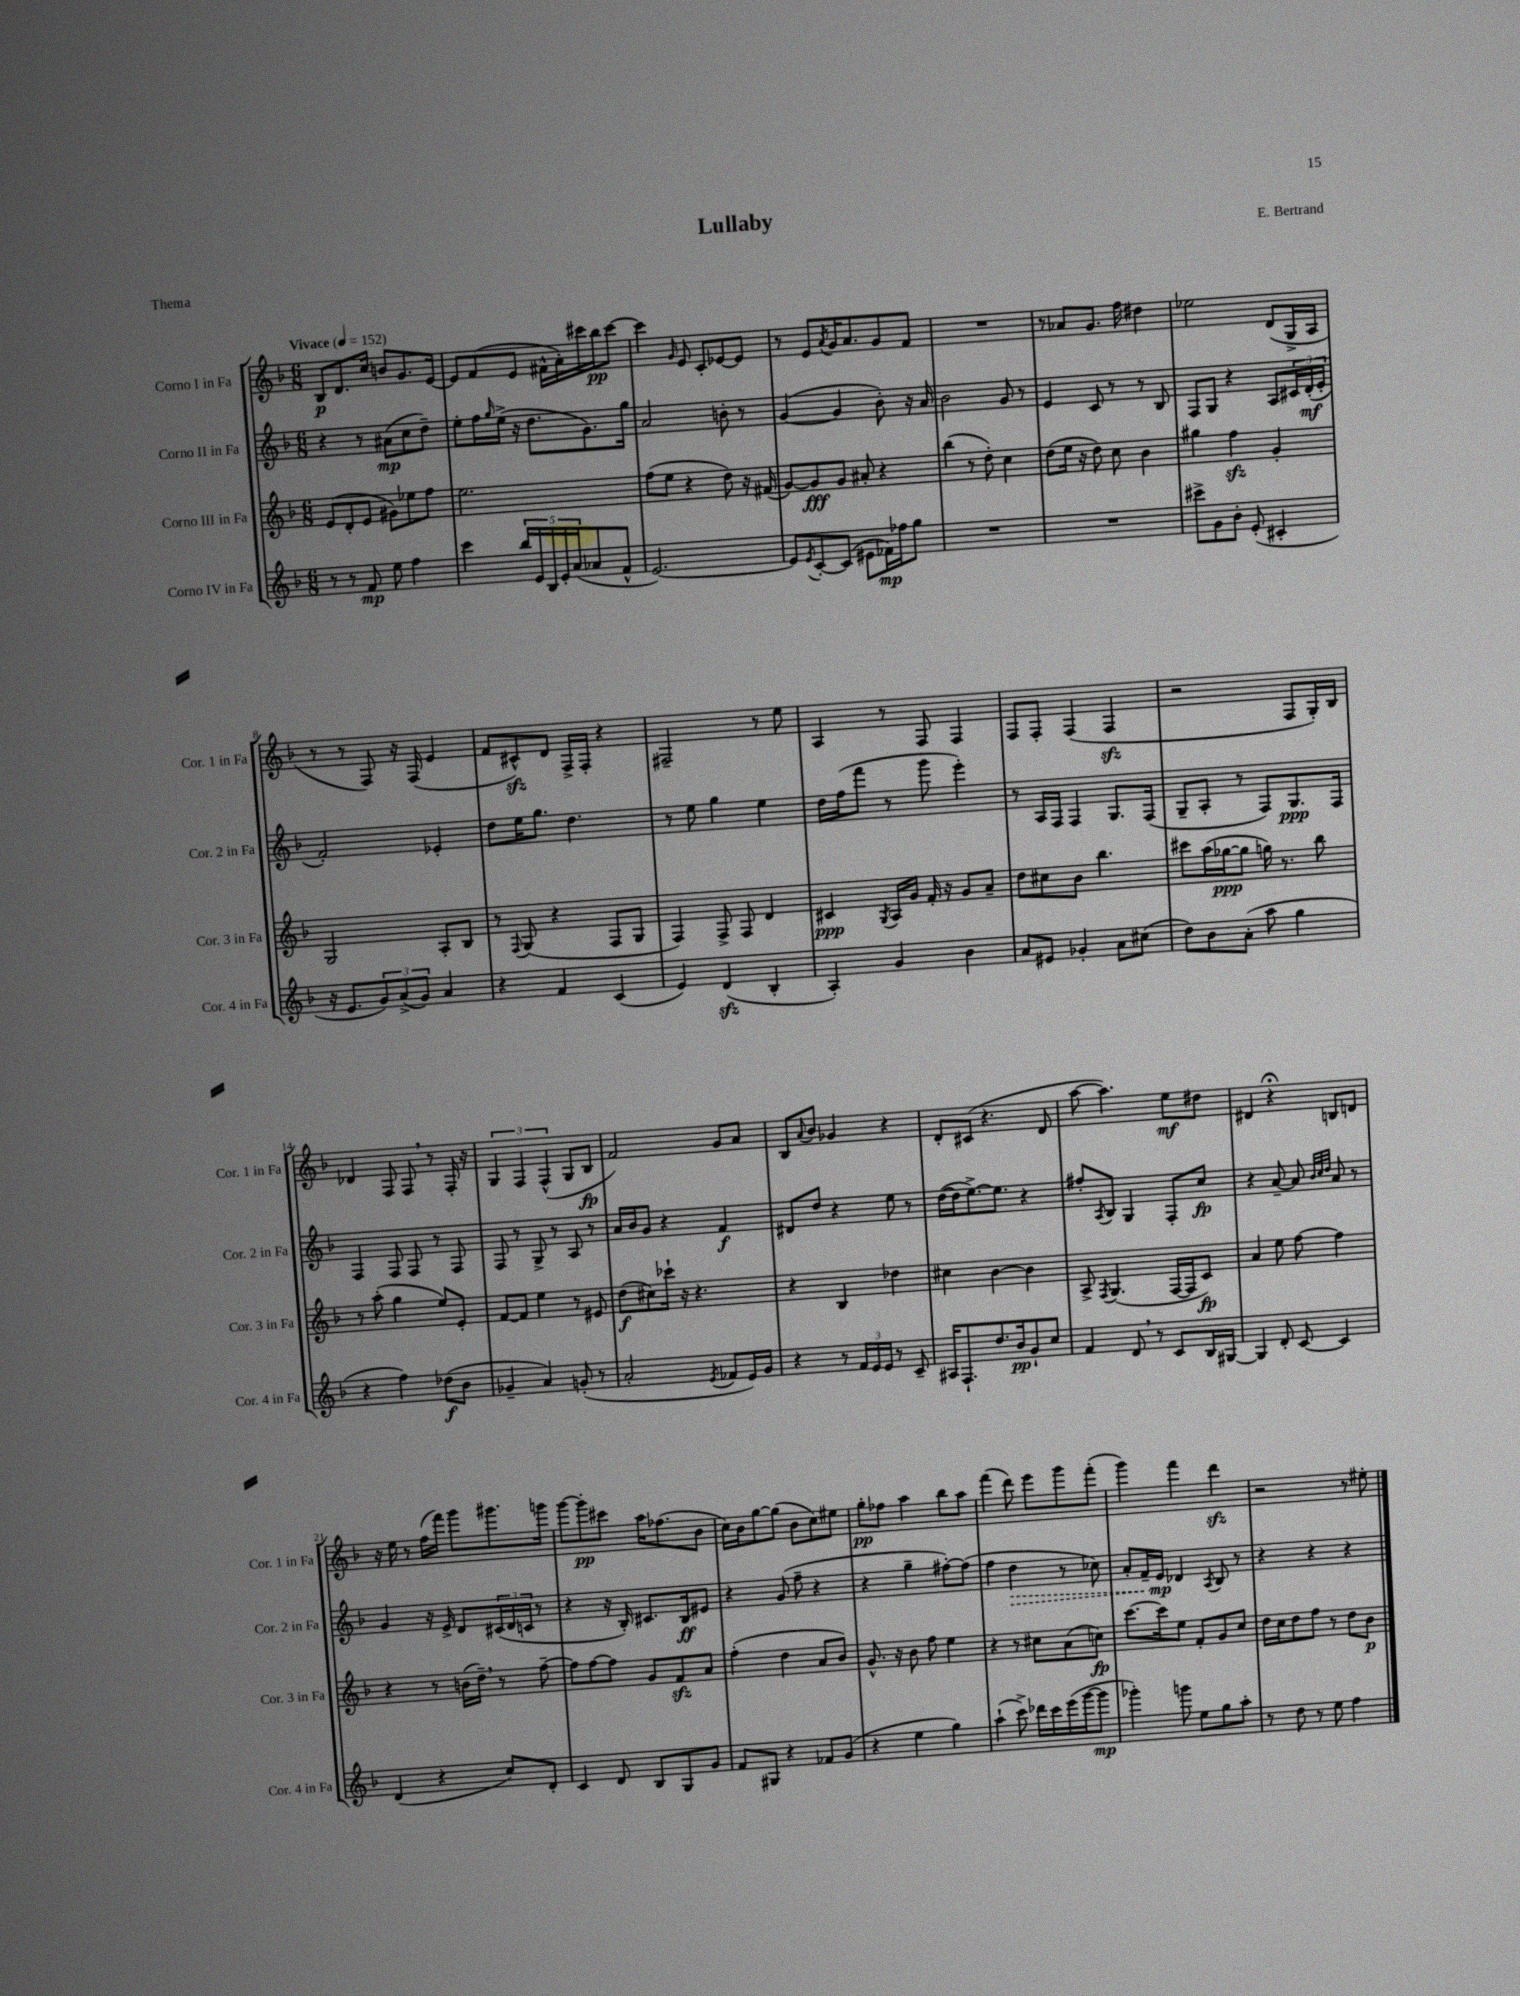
\header { title = "Lullaby" composer = "E. Bertrand" piece = "Thema" }
<<
\new StaffGroup <<
\new Staff = "s0" \with { instrumentName = "Corno I in Fa" shortInstrumentName = "Cor. 1 in Fa" } {
    \clef treble \key f \major \numericTimeSignature \time 6/8 \tempo "Vivace" 4 = 152
    bes8\p d'8. c''16 b'8 g'8. e'16~ |
    e'8 f'8( e'8 fis'16-^ a'16-.) cis'''16 bes''16\pp cis'''8~ |
    cis'''4 \grace { g'16 } e'8 c'8-. ees'8~ ees'8 |
    r8 e'8 \acciaccatura { a'8 } g'16 a'8. g'8 f'8 |
    R2. |
    r8 aes'8 g'8. f''16 dis''4 |
    ees''2 d'8( g16-> a16 |
    r8 r8 f8) r16 f16( e'4 |
    f'8 cis'8-^\sfz) d'8 f16-> f16-. r4 |
    fis2-- r8 e''8 |
    a4 r8 f8 f4 |
    f8 f8-. f4( f4\sfz |
    r2 f8 g16-.) bes16 |
    des'4 f8 f8 \breathe r8 f16-. r16 |
    \tuplet 3/2 { g4 f4 f4-^( } g8 bes8\fp |
    f'2) g'8 a'8 |
    bes8 \appoggiatura { a'8 } bes'8 ges'4 r4 |
    d'8-. cis'8( r4. d'8 |
    a''8~ a''4.) e''8\mf dis''8 |
    dis'4 r4\fermata b8 d'8 |
    r16 e''16 r8 f''16( f'''16) g'''8 gis'''8. g'''16 |
    g'''8~ g'''8-.\pp cis'''8 a''16 fes''8.( bes'8 |
    c''16) bes'16 g''8~ g''8( bes'8 c''8) eis''8 |
    g''8-.\pp fes''8 a''4 bes''8 a''8 |
    f'''4( d'''8) e'''8 g'''8 f'''8-.( |
    g'''4) f'''4 d'''4\sfz |
    r2 r8 eis''8-. \bar "|." |
}
\new Staff = "s1" \with { instrumentName = "Corno II in Fa" shortInstrumentName = "Cor. 2 in Fa" } {
    \clef treble \key f \major \numericTimeSignature \time 6/8
    r4 r8 ais'8\mp( c''8 d''8--) |
    e''8-. f''16 \grace { g''16 } e''16->( r16 d''8. g'8.) g''16 |
    a'2 b'8-. r8 |
    g'4~( g'4 bes'8-.) r16 a'16 |
    bes'2 g'8 r8 |
    e'4 c'8 r8 r8 bes8 |
    f8 g8 r4 a8 \tuplet 3/2 { cis'16 d'16-.\mf( e'16-. } |
    f'2-.) ees'4-. |
    d''8 e''16 g''8. d''4. |
    r8 e''8 g''4 e''4 |
    d''16 f''16( f'''8 r8 g'''8 e'''4-.) |
    r8 a16 f16 f4 g8. f16( |
    g8-- a8-. r8 f8) g8.\ppp f16 |
    f4 f8 f8 r8 f8 |
    f8 r8 g8-> r8 a8 r8 |
    a'16 bes'16 g'8 r4 f'4\f |
    dis'8 d''8 r4 e''8 r8 |
    d''16~( d''16 e''8.~->) e''8. r4 |
    fis''8-. \acciaccatura { a8 } bes8 g4 f8-. c''8\fp |
    r4 a'8~-- a'8 \grace { bes'32 c''32 d''32 } a'8 r8 |
    g'4 r16 e'16-> d'8 \tuplet 3/2 { cis'16( d'16 c'16 } r8 |
    r4 r16 bes16-.) cis'8. bes16\ff eis'8 |
    r4 g'8( f''8-- r4 |
    r4 g''4-- fis''8~-.) fis''8( |
    f''4 \once \override Hairpin.style = #'dashed-line d''4\> r8 ces''8) |
    a'8-. f'16-- e'16\mp\! des'4 \acciaccatura { a8 } bes8 r8 |
    r4 r4 r4 \bar "|." |
}
\new Staff = "s2" \with { instrumentName = "Corno III in Fa" shortInstrumentName = "Cor. 3 in Fa" } {
    \clef treble \key f \major \numericTimeSignature \time 6/8
    e'8( d'8-. e'8 gis'8) ees''8 f''8 |
    e''2. |
    f''8( e''8 r4 d''8) r16 fis'16( |
    g'8~) g'8\fff g'8 ais'8-. r4 |
    bes''4( r8 d''8-.) c''4 |
    d''8( e''16 r16 d''8) c''8 bes'4 |
    gis''4 f''4\sfz g'4-. |
    g2 a8-. bes8 |
    r8 \appoggiatura { f8 } g8( r4 f8 g8 |
    f4) f8-> f8 d'4 |
    cis'4\ppp \acciaccatura { g8 } a16 g'16 f'16-. r16 g'8 a'8-- |
    d''8 cis''8 bes'8 bes''4. |
    cis'''8 a''16( ges''16~\ppp ges''8 g''16) r8. bes''8 |
    r8 a''8-.( g''4 e''8) e'8-. |
    f'8~ f'8 e''4 r8 eis'8 |
    d''8\f( cis''8) ces'''16-! r16 r4. |
    r4 bes4 des''4 |
    cis''4 bes'4~ bes'4 |
    a8-> \acciaccatura { f8 } g4.( f16~ f16 c'8\fp) |
    a'4 e''8 f''8~ f''4 |
    r4 r8 b'16( d''16--) \breathe r8 f''8~-- |
    f''8 f''8~ f''8 g'8 f'8\sfz a'8 |
    f''4-.( d''4 a'8 bes'8) |
    g'8.-^ r16 bes'8 f''8 e''4 |
    r4 r8 cis''8 a'8( c''8\fp) |
    c'''8.~ c'''16 e''8 f'8-. g'8 c''8 |
    d''16 c''16 d''8 f''8 r8 d''8 bes'8\p \bar "|." |
}
\new Staff = "s3" \with { instrumentName = "Corno IV in Fa" shortInstrumentName = "Cor. 4 in Fa" } {
    \clef treble \key f \major \numericTimeSignature \time 6/8
    r8 r8 f'8\mp e''8 f''4 |
    c'''4 \tuplet 5/4 { bes''16 e'16 bes16 e'16-. a'16( } aes'8 f'8-^ |
    e'2.~) |
    e'8 \acciaccatura { e'8 } c'8~-. c'8( eis'8 fes'16\mp) fes''16 g''8 |
    R2. |
    R2. |
    cis'''8-> g'8 bes'8-. e'8-.( cis'4-. |
    r16 e'8. \tuplet 3/2 { g'8) a'8->( g'8) } a'4 |
    r4 f'4 c'4( |
    e'4) d'4\sfz( bes4-. |
    a4-.) g'4 bes'4 |
    a'8 eis'8 ges'4-. a'8 cis''8( |
    d''8) bes'8 a'8-.( a''8 g''4 |
    r4 f''4) des''8\f( bes'8 |
    ges'4-- a'4) g'8-.( r8 |
    a'2-. \acciaccatura { e'8 } fes'8 e'16) g'16 |
    r4 r8 \tuplet 3/2 { f'16 e'16 e'16 } r8 c'8-- |
    ais16 f8.-! d''8. bes'16\pp g'8-! c''8 |
    f'4 d'8 \breathe r8 c'8 bes16 gis16~ |
    gis4 d'8-. c'8~ c'4 |
    d'4( r4 c''8) d'8-. |
    c'4 d'8 bes8 g8 g'8 |
    f'8 gis8 r4 fes'8 g'8( |
    r4 e''4 g''4) |
    a''4-!( c'''8->) des'''16 c'''16 e'''16( g'''16~ g'''8\mp |
    ges'''4-.) g'''8 e''8 g''8 a''8-. |
    r8 d''8 r8 e''8 f''4 \bar "|." |
}
>>
>>
